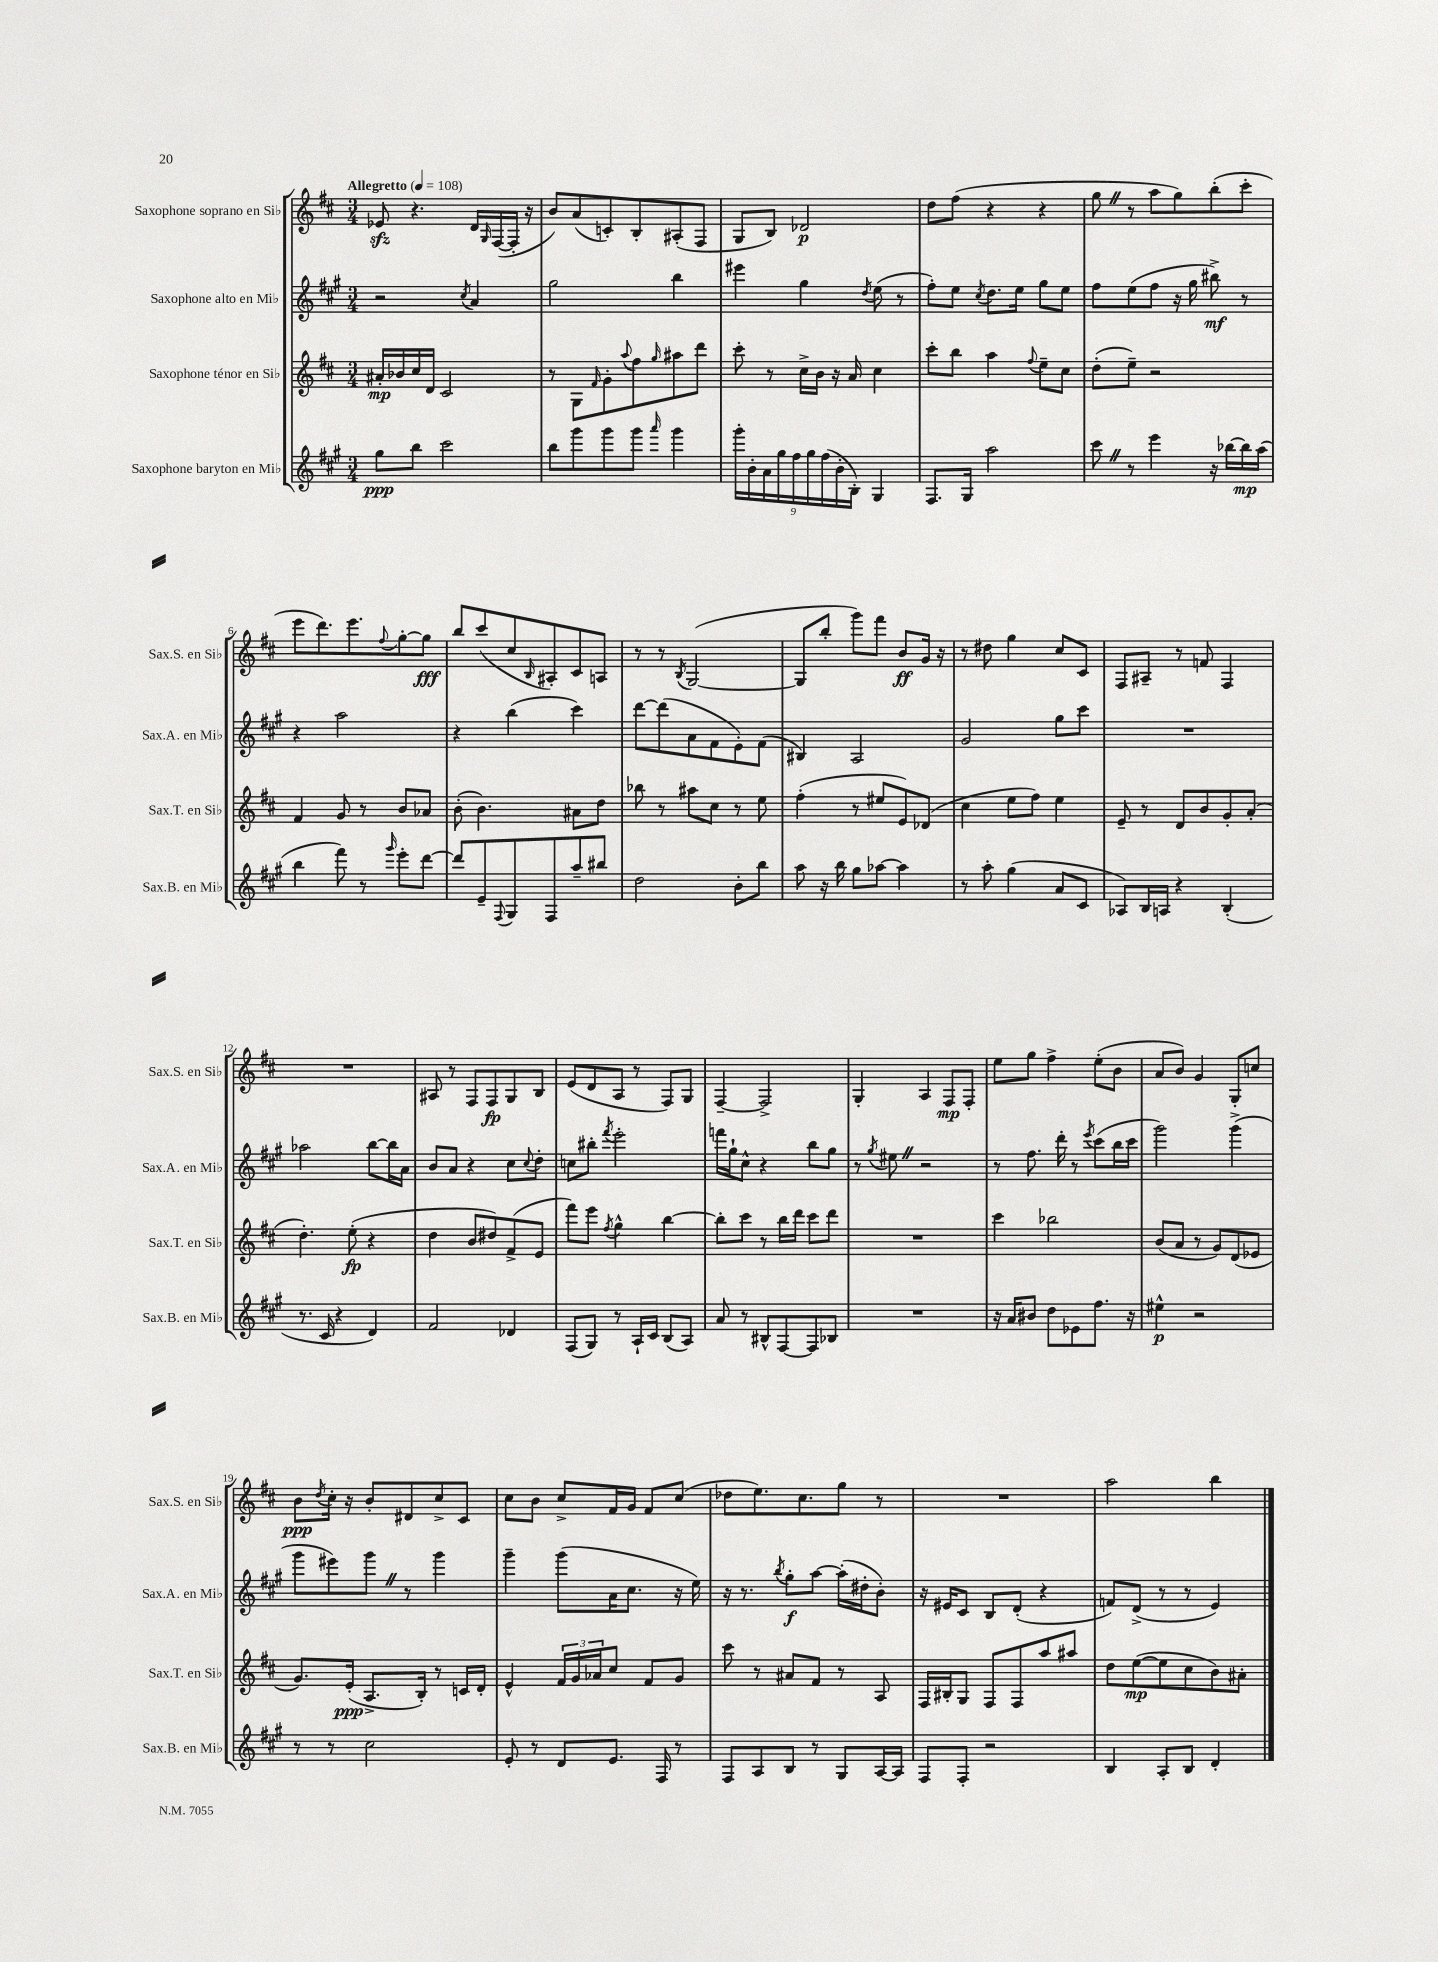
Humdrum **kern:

**kern	**dynam	**kern	**dynam	**kern	**dynam	**kern	**dynam
*part4	*part4	*part3	*part3	*part2	*part2	*part1	*part1
*staff4	*staff4	*staff3	*staff3	*staff2	*staff2	*staff1	*staff1
*I"Saxophone baryton en Mi♭	*	*I"Saxophone ténor en Si♭	*	*I"Saxophone alto en Mi♭	*	*I"Saxophone soprano en Si♭	*
*I'Sax.B. en Mi♭	*	*I'Sax.T. en Si♭	*	*I'Sax.A. en Mi♭	*	*I'Sax.S. en Si♭	*
*clefG2	*	*clefG2	*	*clefG2	*	*clefG2	*
*k[f#c#g#]	*	*k[f#c#]	*	*k[f#c#g#]	*	*k[f#c#]	*
*M3/4	*	*M3/4	*	*M3/4	*	*M3/4	*
*MM108	*	*MM108	*	*MM108	*	*MM108	*
=1	=1	=1	=1	=1	=1	=1	=1
!	!	!	!	!	!	!LO:TX:a:B:t=Allegretto	!
8gg#\L	ppp	16a#X'/LL	mp	2r	.	8e-Xzz/	.
.	.	16b-X/	.	.	.	.	.
8bb\J	.	16cc#/	.	.	.	4.r	.
.	.	16d/JJ	.	.	.	.	.
2ccc#\	.	2c#/	.	.	.	.	.
.	.	.	.	8qcc#/	.	.	.
.	.	.	.	4a/	.	16d/LL	.
.	.	.	.	.	.	16qqG/	.
.	.	.	.	.	.	([16F#/	.
.	.	.	.	.	.	16F#'/JJ]	.
.	.	.	.	.	.	16r	.
=2	=2	=2	=2	=2	=2	=2	=2
8bb\L	.	8r	.	2gg#\	.	8b/L)	.
8ggg#\	.	8G\L	.	.	.	(8a/	.
.	.	16qqf#/	.	.	.	.	.
8ggg#\	.	8g'\	.	.	.	8cn'/)	.
.	.	8qqaa/	.	.	.	.	.
8ggg#\J	.	8ff#\	.	.	.	8B'/	.
16qqaaa/	.	16qqgg/	.	.	.	.	.
4ggg#\	.	8aa#X\	.	4bb\	.	(8A#X'/	.
.	.	8ddd\J	.	.	.	8F#/J	.
=3	=3	=3	=3	=3	=3	=3	=3
18ggg#'\LL	.	8ccc#'\	.	4eee#X\	.	8G/L	.
18b'\	.	.	.	.	.	.	.
18a\	.	.	.	.	.	.	.
.	.	8r	.	.	.	8B/J)	.
18gg#\	.	.	.	.	.	.	.
18ff#\	.	.	.	.	.	.	.
.	.	16cc#^\LL	.	4gg#\	.	2d-X/	p
18gg#\	.	.	.	.	.	.	.
.	.	16b\JJ	.	.	.	.	.
(18ff#\	.	.	.	.	.	.	.
.	.	16r	.	.	.	.	.
18b'\	.	.	.	.	.	.	.
.	.	16a/	.	.	.	.	.
18B'\JJ)	.	.	.	.	.	.	.
.	.	.	.	8qdd/	.	.	.
4G#/	.	4cc#\	.	(8ee\	.	.	.
.	.	.	.	8r	.	.	.
=4	=4	=4	=4	=4	=4	=4	=4
8.F#/L	.	8ccc#'\L	.	8ff#'\L)	.	8dd\L	.
.	.	8bb\J	.	8ee\J	.	(8ff#\J	.
16G#/Jk	.	.	.	.	.	.	.
.	.	.	.	8qcc#/	.	.	.
2aa\	.	4aa\	.	8.dd\L	.	4r	.
.	.	.	.	16ee\Jk	.	.	.
.	.	8qqff#/	.	.	.	.	.
.	.	8ee~\L	.	8gg#\L	.	4r	.
.	.	8cc#\J	.	8ee\J	.	.	.
=5	=5	=5	=5	=5	=5	=5	=5
8ccc#Z\	.	(8dd'\L	.	8ff#\L	.	8ggZ\	.
8r	.	8ee~\J)	.	(8ee\	.	8r	.
4eee\	.	2r	.	8ff#\J	.	8aa\L	.
.	.	.	.	16r	.	8gg\)	.
.	.	.	.	16gg#\	.	.	.
16r	.	.	.	8bb#X^\)	mf	(8bb'\	.
[16bb-X\LL	.	.	.	.	.	.	.
16bb-\]	mp	.	.	8r	.	8ccc#'\J	.
(16aa\JJ	.	.	.	.	.	.	.
!!LO:LB:g=z
=6	=6	=6	=6	=6	=6	=6	=6
4bb\	.	4f#/	.	4r	.	8eee\L	.
.	.	.	.	.	.	8.ddd\)	.
8fff#\)	.	8g/	.	2aa\	.	.	.
.	.	.	.	.	.	8.eee\	.
8r	.	8r	.	.	.	.	.
16qqggg#/	.	.	.	.	.	8qqff#/	.
8eee'\L	.	8b/L	.	.	.	[8gg'\	.
[8ddd\J	.	8a-X/J	.	.	.	8gg\J]	fff
=7	=7	=7	=7	=7	=7	=7	=7
8ddd/L]	.	(8b'\	.	4r	.	8bb/L	.
8e~/	.	4.b\)	.	.	.	(8ccc#/	.
8qqF#/	.	.	.	.	.	.	.
8G#/	.	.	.	(4bb\	.	8cc#/	.
.	.	.	.	.	.	16qqB/	.
8F#/	.	.	.	.	.	8A#X'/)	.
8aa~/	.	8a#X\L	.	4ccc#\)	.	8c#/	.
8bb#X/J	.	8dd\J	.	.	.	8An/J	.
=8	=8	=8	=8	=8	=8	=8	=8
2dd\	.	8bb-X\	.	[8ddd\L	.	8r	.
.	.	8r	.	(8ddd\]	.	8r	.
.	.	.	.	.	.	8qB/	.
.	.	8aa#X\L	.	8a\	.	([2G/	.
.	.	8cc#\J	.	8f#\	.	.	.
8b'\L	.	8r	.	8e'\)	.	.	.
8bb\J	.	8ee\	.	(8f#\J	.	.	.
=9	=9	=9	=9	=9	=9	=9	=9
8aa\	.	(4ff#'\	.	4B#X/)	.	8G/L]	.
16r	.	.	.	.	.	8bb'/J	.
16bb\	.	.	.	.	.	.	.
8gg#\L	.	8r	.	2A/	.	8ggg\L)	.
[8aa-X\J	.	8ee#X/L	.	.	.	8fff#\J	.
4aa-\]	.	8e/)	.	.	.	8b/L	ff
.	.	(8d-X/J	.	.	.	16g/Jk	.
.	.	.	.	.	.	16r	.
=10	=10	=10	=10	=10	=10	=10	=10
8r	.	4cc#\	.	2g#/	.	8r	.
8aa'\	.	.	.	.	.	8dd#X\	.
(4gg#\	.	8ee\L	.	.	.	4gg\	.
.	.	8ff#\J)	.	.	.	.	.
8a/L	.	4ee\	.	8gg#\L	.	8cc#/L	.
8c#/J	.	.	.	8ccc#\J	.	8c#/J	.
=11	=11	=11	=11	=11	=11	=11	=11
8A-X/L)	.	8e~/	.	2.r	.	8F#/L	.
16B/L	.	8r	.	.	.	8A#X~/J	.
16An/JJ	.	.	.	.	.	.	.
4r	.	8d/L	.	.	.	8r	.
.	.	8b/	.	.	.	8fn/	.
(4B'/	.	8g'/	.	.	.	4F#/	.
.	.	(8a'/J	.	.	.	.	.
!!LO:LB:g=z
=12	=12	=12	=12	=12	=12	=12	=12
8.r	.	4.dd'\)	.	2aa-X\	.	2.r	.
16c#/	.	.	.	.	.	.	.
4r	.	.	.	.	.	.	.
.	.	(8ee'\	fp	.	.	.	.
4d/)	.	4r	.	[8bb\L	.	.	.
.	.	.	.	16bb\L]	.	.	.
.	.	.	.	16a\JJ	.	.	.
=13	=13	=13	=13	=13	=13	=13	=13
2f#/	.	4dd\	.	8b/L	.	8A#X/	.
.	.	.	.	8a/J	.	8r	.
.	.	8b/L	.	4r	.	8F#/L	.
.	.	8dd#X/)	.	.	.	8F#/	fp
4d-X/	.	(8f#^/	.	8cc#\L	.	8G/	.
.	.	.	.	8qqcc#/	.	.	.
.	.	8e/J	.	8dd'\J	.	8B/J	.
=14	=14	=14	=14	=14	=14	=14	=14
(8F#/L	.	8fff#\L)	.	8ccn\L	.	(8e/L	.
8G#/J)	.	8eee\J	.	8bb#X'\J	.	8d/	.
.	.	8qff#/	.	8qfff#/	.	.	.
8r	.	4gg^^\	.	2eee'\	.	8A/J	.
16A`/LL	.	.	.	.	.	8r	.
16c#/JJ	.	.	.	.	.	.	.
(8B/L	.	[4bb\	.	.	.	8F#/L)	.
8A/J)	.	.	.	.	.	8G/J	.
=15	=15	=15	=15	=15	=15	=15	=15
8a/	.	8bb'\L]	.	16fffn\LL	.	[4F#~/	.
.	.	.	.	16gg#`\J	.	.	.
8r	.	8ccc#\J	.	8cc#^^\J	.	.	.
8B#X^^/L	.	8r	.	4r	.	2F#^/]	.
[8F#/	.	16bb\LL	.	.	.	.	.
.	.	16ddd\JJ	.	.	.	.	.
8F#/]	.	8ccc#\L	.	8bb\L	.	.	.
8B-X/J	.	8ddd\J	.	8gg#\J	.	.	.
=16	=16	=16	=16	=16	=16	=16	=16
2.r	.	2.r	.	8r	.	4G'/	.
.	.	.	.	8qgg#/	.	.	.
.	.	.	.	8ee#XZ\	.	.	.
.	.	.	.	2r	.	4A/	.
.	.	.	.	.	.	8F#/L	mp
.	.	.	.	.	.	8F#'/J	.
=17	=17	=17	=17	=17	=17	=17	=17
16r	.	4ccc#\	.	8r	.	8ee\L	.
16a/KL	.	.	.	.	.	.	.
8b#X/J	.	.	.	8.ff#\	.	8gg\J	.
8dd\L	.	2bb-X\	.	.	.	4ff#^\	.
.	.	.	.	16ddd'\	.	.	.
8e-X\	.	.	.	8r	.	.	.
.	.	.	.	8qeee/	.	.	.
8.ff#\J	.	.	.	(8ccc#\L	.	(8ee'\L	.
.	.	.	.	16bb\L	.	8b\J	.
16r	.	.	.	16ccc#\JJ	.	.	.
=18	=18	=18	=18	=18	=18	=18	=18
4ee#X^^\	p	(8b/L	.	2ggg#\)	.	8a/L	.
.	.	8a/J	.	.	.	8b/J)	.
2r	.	8r	.	.	.	4g/	.
.	.	8g/L)	.	.	.	.	.
.	.	(8d/	.	(4ggg#^\	.	8G'/L	.
.	.	8e-X/J	.	.	.	8ccn/J	.
!!LO:LB:g=z
=19	=19	=19	=19	=19	=19	=19	=19
8r	.	8.g/L)	.	8ggg#\L	.	8b\L	ppp
.	.	.	.	.	.	8qdd/	.
8r	.	.	.	8eee#X\)	.	16cc#'\Jk	.
.	.	(16e'/Jk	ppp	.	.	16r	.
2cc#\	.	8.A^/L	.	8ggg#Z\J	.	8b'/L	.
.	.	.	.	8r	.	8d#X/	.
.	.	16B'/Jk)	.	.	.	.	.
.	.	8r	.	4ggg#\	.	8cc#^/	.
.	.	16cn/LL	.	.	.	8c#/J	.
.	.	16d'/JJ	.	.	.	.	.
=20	=20	=20	=20	=20	=20	=20	=20
8e'/	.	4e^^/	.	4ggg#~\	.	8cc#\L	.
8r	.	.	.	.	.	8b\J	.
8d/L	.	24f#/LL	.	(8ggg#\L	.	8cc#^/L	.
.	.	24g/	.	.	.	.	.
.	.	24a-X/J	.	.	.	.	.
8.e/J	.	8cc#/J	.	16a\K	.	16f#/L	.
.	.	.	.	8.cc#\J	.	16g/JJ	.
.	.	8f#/L	.	.	.	8f#/L	.
16F#/	.	.	.	.	.	.	.
8r	.	8g/J	.	16r	.	(8cc#/J	.
.	.	.	.	16ee\)	.	.	.
=21	=21	=21	=21	=21	=21	=21	=21
8F#/L	.	8ccc#\	.	16r	.	8dd-X\L	.
.	.	.	.	8.r	.	.	.
8A/	.	8r	.	.	.	8.ee\)	.
.	.	.	.	8qbb/	.	.	.
8B/J	.	8a#X/L	.	8gg#'\L	f	.	.
.	.	.	.	.	.	8.cc#\	.
8r	.	8f#/J	.	[8aa\J	.	.	.
8G#/L	.	8r	.	(16aa'\LL]	.	8gg\J	.
.	.	.	.	16dd#X'\J	.	.	.
[16A/L	.	8A/	.	8b'\J)	.	8r	.
16A/JJ]	.	.	.	.	.	.	.
=22	=22	=22	=22	=22	=22	=22	=22
8F#/L	.	16F#/LL	.	16r	.	2.r	.
.	.	16B#X'/J	.	16e#X/KL	.	.	.
8F#'/J	.	8G/J	.	8c#/J	.	.	.
2r	.	8F#/L	.	8B/L	.	.	.
.	.	8F#/	.	(8d'/J	.	.	.
.	.	8aa/	.	4r	.	.	.
.	.	8aa#X/J	.	.	.	.	.
=23	=23	=23	=23	=23	=23	=23	=23
4B/	.	8dd\L	.	8fn/L)	.	2aa\	.
.	.	([8ee\	mp	(8d^/J	.	.	.
8A'/L	.	8ee\]	.	8r	.	.	.
8B/J	.	8cc#\	.	8r	.	.	.
4d'/	.	8b\)	.	4e/)	.	4bb\	.
.	.	8a#X'\J	.	.	.	.	.
==	==	==	==	==	==	==	==
*-	*-	*-	*-	*-	*-	*-	*-
